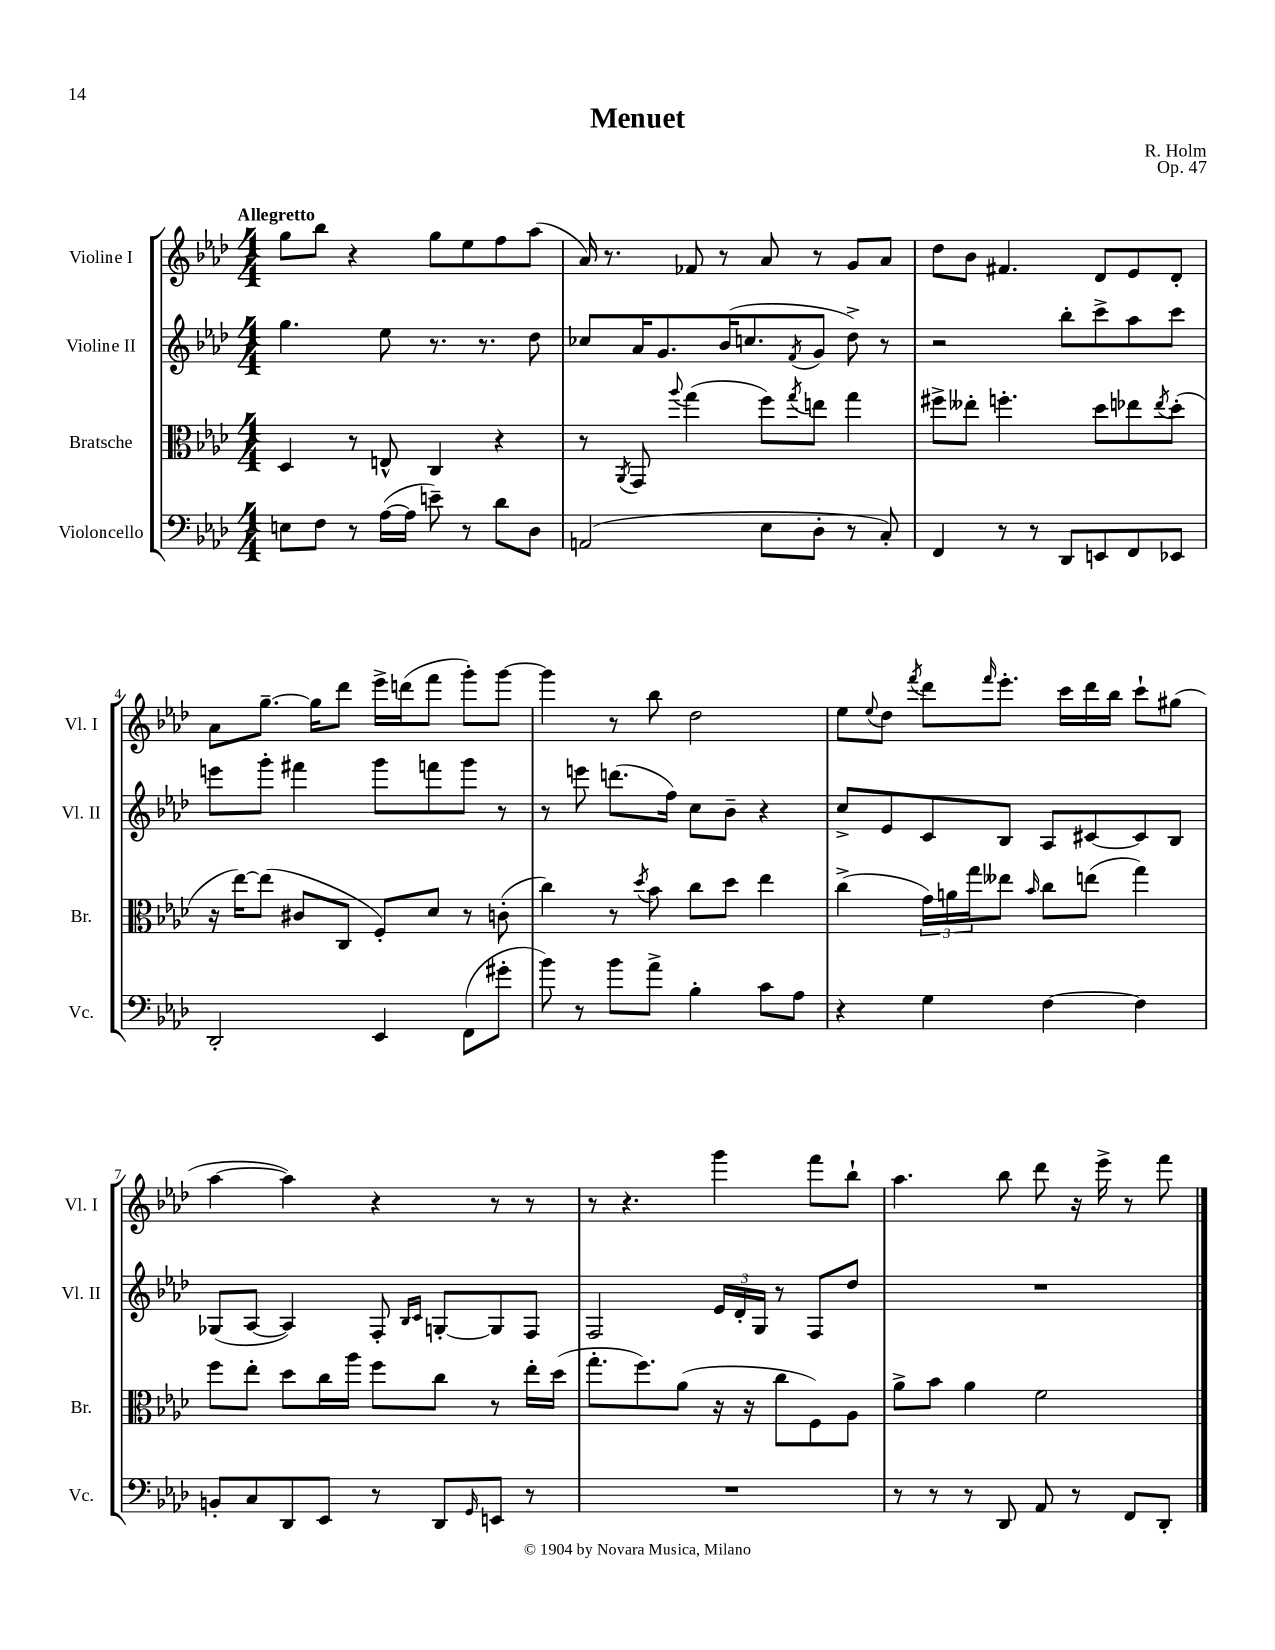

**kern	**kern	**kern	**kern
*part4	*part3	*part2	*part1
*staff4	*staff3	*staff2	*staff1
*I"Violoncello	*I"Bratsche	*I"Violine II	*I"Violine I
*I'Vc.	*I'Br.	*I'Vl. II	*I'Vl. I
*clefF4	*clefC3	*clefG2	*clefG2
*k[b-e-a-d-]	*k[b-e-a-d-]	*k[b-e-a-d-]	*k[b-e-a-d-]
*M4/4	*M4/4	*M4/4	*M4/4
=1	=1	=1	=1
!	!	!	!LO:TX:a:B:t=Allegretto
8En\L	4D-/	4.gg\	8gg\L
8F\J	.	.	8bb-\J
8r	8r	.	4r
([16A-\LL	8En^^/	8ee-\	.
16A-\JJ]	.	.	.
8en~\)	4C/	8.r	8gg\L
8r	.	.	8ee-\
.	.	8.r	.
8d-\L	4r	.	8ff\
8D-\J	.	8dd-\	(8aa-\J
=2	=2	=2	=2
(2AAn/	8r	8cc-X/L	16a-/)
.	.	.	8.r
.	8qAA-/	.	.
.	8GG/	16a-/K	.
.	.	8.g/	.
.	8qqaa-/	.	.
.	(4gg\	.	8f-X/
.	.	(16b-/K	8r
.	.	8.ccn/	.
8E-\L	8ff\L)	.	8a-/
.	8qgg/	8qf/	.
8D-'\J	8een\J	8g/J	8r
8r	4gg\	8dd-^\)	8g/L
8C'/)	.	8r	8a-/J
=3	=3	=3	=3
4FF/	8ff#X^\L	2r	8dd-\L
.	8ee--X'\J	.	8b-\J
8r	4.ffn'\	.	4.f#X/
8r	.	.	.
8DD-/L	.	8bb-'\L	.
8EEn/	8dd-\L	8ccc^\	8d-/L
8FF/	8ee-X\	8aa-\	8e-/
.	8qee-/	.	.
8EE-X/J	(8dd-'\J	8ccc\J	8d-'/J
!!LO:LB:g=z
=4	=4	=4	=4
2DD-'/	16r	8eeen\L	8a-\L
.	[16ee-\KL)	.	.
.	(8ee-\J]	8ggg'\J	[8.gg~\J
.	8c#X/L	4fff#X\	.
.	.	.	16gg\KL]
.	8C/J	.	8ddd-\J
4EE-/	8F'/L)	8ggg\L	16eee-^\LL
.	.	.	(16dddn\J
.	8d-/J	8fffn\	8fff\J
(8FF\L	8r	8ggg\J	8ggg'\L)
8g#X'\J	(8cn'\	8r	[8ggg\J
=5	=5	=5	=5
8b-\)	4cc\)	8r	4ggg\]
8r	.	8eeen\	.
8b-\L	8r	(8.dddn\L	8r
.	8qdd-/	.	.
8a-^\J	8b-\	.	8bb-\
.	.	16ff\Jk)	.
4B-'\	8cc\L	8cc\L	2dd-\
.	8dd-\J	8b-~\J	.
8c\L	4ee-\	4r	.
8A-\J	.	.	.
=6	=6	=6	=6
4r	(4cc^\	8cc^/L	8ee-\L
.	.	.	8qqee-/
.	.	8e-/	8dd-\J
.	.	.	8qfff/
4G\	24g\LL)	8c/	8ddd-\L
.	24an\	.	.
.	24gg\J	.	.
.	.	.	16qqfff/
.	8ee--X\J	8B-/J	8.eee-'\J
.	16qqb-/	.	.
[4F\	8cc\L	8A-/L	.
.	.	.	16ccc\LL
.	(8een\J	[8c#X/	16ddd-\
.	.	.	16bb-\JJ
4F\]	4gg\)	8c#/]	8ccc`\L
.	.	8B-/J	(8gg#X\J
!!LO:LB:g=z
=7	=7	=7	=7
8BBn'/L	8ff\L	(8G-X/L	[4aa-\
8C/	8ee-'\J	[8A-/J	.
8DD-/	8dd-\L	4A-/])	4aa-\])
8EE-/J	16cc\L	.	.
.	16aa-\JJ	.	.
8r	8ff\L	8F'/	4r
.	.	16qqB-/LL	.
.	.	16qqc/JJ	.
8DD-/L	8cc\J	[8Gn'/L	.
16qqGG/	.	.	.
8EEn/J	8r	8G/]	8r
8r	16ee-'\LL	8F/J	8r
.	(16dd-\JJ	.	.
=8	=8	=8	=8
1r	8.gg'\L	2F/	8r
.	.	.	4.r
.	8.ff\)	.	.
.	(8a-\J	.	.
.	16r	24e-/LL	4ggg\
.	.	24d-'/	.
.	16r	.	.
.	.	24G/JJ	.
.	8cc\L	8r	.
.	8F\)	8F/L	8fff\L
.	8A-\J	8dd-/J	8bb-`\J
=9	=9	=9	=9
8r	8a-^\L	1r	4.aa-\
8r	8b-\J	.	.
8r	4a-\	.	.
8DD-/	.	.	8bb-\
8AA-/	2f\	.	8ddd-\
8r	.	.	16r
.	.	.	16eee-^\
8FF/L	.	.	8r
8DD-'/J	.	.	8fff\
==	==	==	==
*-	*-	*-	*-
